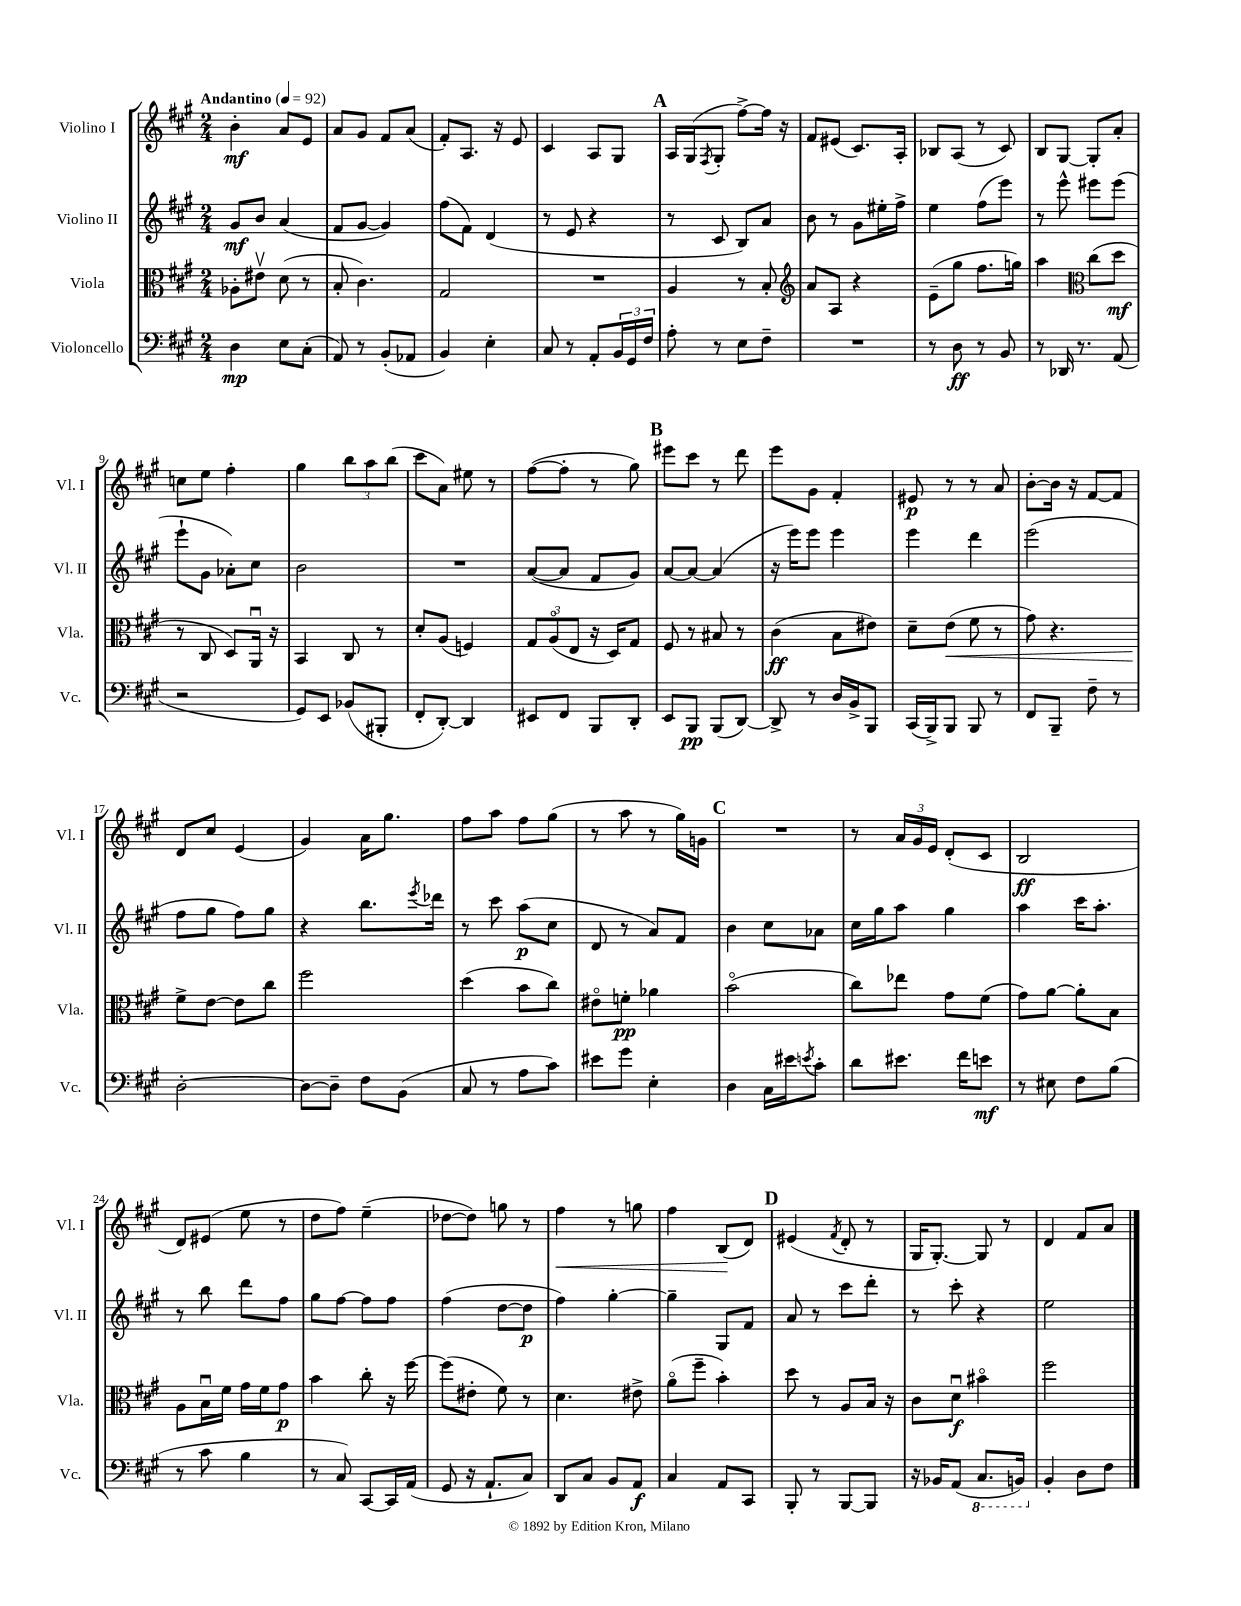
<<
\new StaffGroup <<
\new Staff = "s0" \with { instrumentName = "Violino I" shortInstrumentName = "Vl. I" } {
    \clef treble \key a \major \numericTimeSignature \time 2/4 \tempo "Andantino" 4 = 92
    b'4-.\mf a'8 e'8 |
    a'8 gis'8 fis'8 a'8( |
    fis'8-.) a8. r16 e'8 |
    cis'4 a8 gis8 |
    \mark \markup { \bold "A" } a16 gis16( \acciaccatura { fis8 } gis8-. fis''8~->) fis''16 r16 |
    fis'8 eis'8( cis'8.) a16-. |
    bes8 a8( r8 cis'8) |
    b8 gis8~ gis8-. a'8-. |
    c''8 e''8 fis''4-. |
    gis''4 \tuplet 3/2 { b''8 a''8 b''8( } |
    cis'''8 a'8) eis''8 r8 |
    fis''8~( fis''8-. r8 gis''8) |
    \mark \markup { \bold "B" } eis'''8 cis'''8 r8 d'''8 |
    e'''8 gis'8 fis'4-. |
    eis'8\p r8 r8 a'8 |
    b'8~-. b'16 r16 fis'8~ fis'8 |
    d'8 cis''8 e'4( |
    gis'4) a'16 gis''8. |
    fis''8 a''8 fis''8 gis''8( |
    r8 a''8 r8 gis''16) g'16 |
    \mark \markup { \bold "C" } R2 |
    r8 \tuplet 3/2 { a'16 gis'16 e'16 } d'8-.( cis'8 |
    b2\ff |
    d'8) eis'8( e''8 r8 |
    d''8 fis''8) e''4--( |
    des''8~ des''8) g''8 r8 |
    fis''4\< r8 g''8 |
    fis''4 b8\!( d'8) |
    \mark \markup { \bold "D" } eis'4( \acciaccatura { fis'8 } d'8-. r8 |
    gis16 gis8.~-.) gis8 r8 |
    d'4 fis'8 a'8 \bar "|." |
}
\new Staff = "s1" \with { instrumentName = "Violino II" shortInstrumentName = "Vl. II" } {
    \clef treble \key a \major \numericTimeSignature \time 2/4
    gis'8\mf b'8 a'4( |
    fis'8 gis'8~ gis'4) |
    fis''8( fis'8) d'4( |
    r8 e'8 r4 |
    \mark \markup { \bold "A" } r8 cis'8 b8) a'8 |
    b'8 r8 gis'8 eis''16-. fis''16-> |
    e''4 fis''8( e'''8) |
    r8 e'''8-^ eis'''8 eis'''8( |
    e'''8-! gis'8 aes'8-.) cis''8 |
    b'2 |
    R2 |
    a'8~( a'8 fis'8 gis'8) |
    \mark \markup { \bold "B" } a'8~ a'8~ a'4( |
    r16 e'''16) e'''8 e'''4 |
    e'''4 d'''4 |
    e'''2( |
    fis''8 gis''8 fis''8) gis''8 |
    r4 b''8. \acciaccatura { e'''8 } des'''16 |
    r8 cis'''8 a''8\p( cis''8 |
    d'8 r8 a'8) fis'8 |
    \mark \markup { \bold "C" } b'4 cis''8 aes'8 |
    cis''16 gis''16 a''8 gis''4 |
    a''4 cis'''16 a''8.-. |
    r8 b''8 d'''8 fis''8 |
    gis''8 fis''8~ fis''8 fis''8 |
    fis''4( d''8~ d''8\p |
    fis''4) gis''4~-. |
    gis''4-- gis8 fis'8 |
    \mark \markup { \bold "D" } a'8 r8 cis'''8 d'''8-. |
    r8 cis'''8-. r4 |
    e''2 \bar "|." |
}
\new Staff = "s2" \with { instrumentName = "Viola" shortInstrumentName = "Vla." } {
    \clef alto \key a \major \numericTimeSignature \time 2/4
    aes8-. eis'8\upbow d'8( r8 |
    b8-. cis'4.) |
    gis2 |
    R2 |
    \mark \markup { \bold "A" } a4 r8 b8-. |
    \clef treble a'8 a8 r4 |
    e'8--( gis''8 fis''8. g''16) |
    a''4 \clef alto cis''8( d''8\mf |
    r8 cis8 d8) a,16\downbow r16 |
    b,4 cis8 r8 |
    d'8-. a8( f4) |
    \tuplet 3/2 { gis8 a8\flageolet( e8 } r16 d16) gis8 |
    \mark \markup { \bold "B" } fis8 r8 bis8 r8 |
    cis'4\ff( b8 eis'8) |
    d'8-- e'8\<( fis'8 r8 |
    gis'8) r4. |
    fis'8->\! e'8~ e'8 cis''8 |
    fis''2 |
    d''4( b'8 cis''8) |
    eis'8\flageolet f'8-.\pp aes'4 |
    \mark \markup { \bold "C" } b'2\flageolet( |
    cis''8) ees''8 gis'8 fis'8( |
    gis'8) a'8~ a'8-. b8 |
    a8 b16\downbow fis'16 gis'16 fis'16 gis'8\p |
    b'4 cis''8-. r16 fis''16~ |
    fis''8( eis'8-. fis'8) r8 |
    d'4. eis'8-> |
    a'8\flageolet( fis''8-- b'4-.) |
    \mark \markup { \bold "D" } d''8 r8 a8 b16 r16 |
    cis'8 d'8\downbow\f bis'4\flageolet |
    fis''2 \bar "|." |
}
\new Staff = "s3" \with { instrumentName = "Violoncello" shortInstrumentName = "Vc." } {
    \clef bass \key a \major \numericTimeSignature \time 2/4
    d4\mp e8 cis8-.( |
    a,8) r8 b,8-.( aes,8 |
    b,4) e4-. |
    cis8 r8 a,8-. \tuplet 3/2 { b,16 gis,16 fis16 } |
    \mark \markup { \bold "A" } a8-. r8 e8 fis8-- |
    R2 |
    r8 d8\ff r8 b,8 |
    r8 des,16 r8. a,8( |
    r2 |
    gis,8) e,8 bes,8( bis,,8-. |
    fis,8-. d,8~-.) d,4 |
    eis,8 fis,8 b,,8 d,8-. |
    \mark \markup { \bold "B" } e,8 b,,8\pp b,,8( d,8~) |
    d,8-> r8 d16 b,16-> b,,8 |
    cis,16( b,,16->) b,,8 b,,8 r8 |
    fis,8 b,,8-- fis8-- r8 |
    d2~-. |
    d8~ d8-- fis8 b,8( |
    cis8 r8 a8 cis'8) |
    eis'8 gis'8 e4-. |
    \mark \markup { \bold "C" } d4 cis16 eis'16 \acciaccatura { e'8 } cis'8-. |
    d'8 eis'8. fis'16 e'8\mf |
    r8 eis8 fis8 b8( |
    r8 cis'8 b4 |
    r8 cis8) cis,8~ cis,16 a,16( |
    gis,8 r16 a,8.-! cis8) |
    d,8 cis8 b,8 a,8\f |
    cis4 a,8 cis,8 |
    \mark \markup { \bold "D" } b,,8-. r8 b,,8~ b,,8 |
    r16 bes,16 a,8( \ottava #-1 cis,8. b,,!16) \ottava #0 |
    b,4-. d8 fis8 \bar "|." |
}
>>
>>
